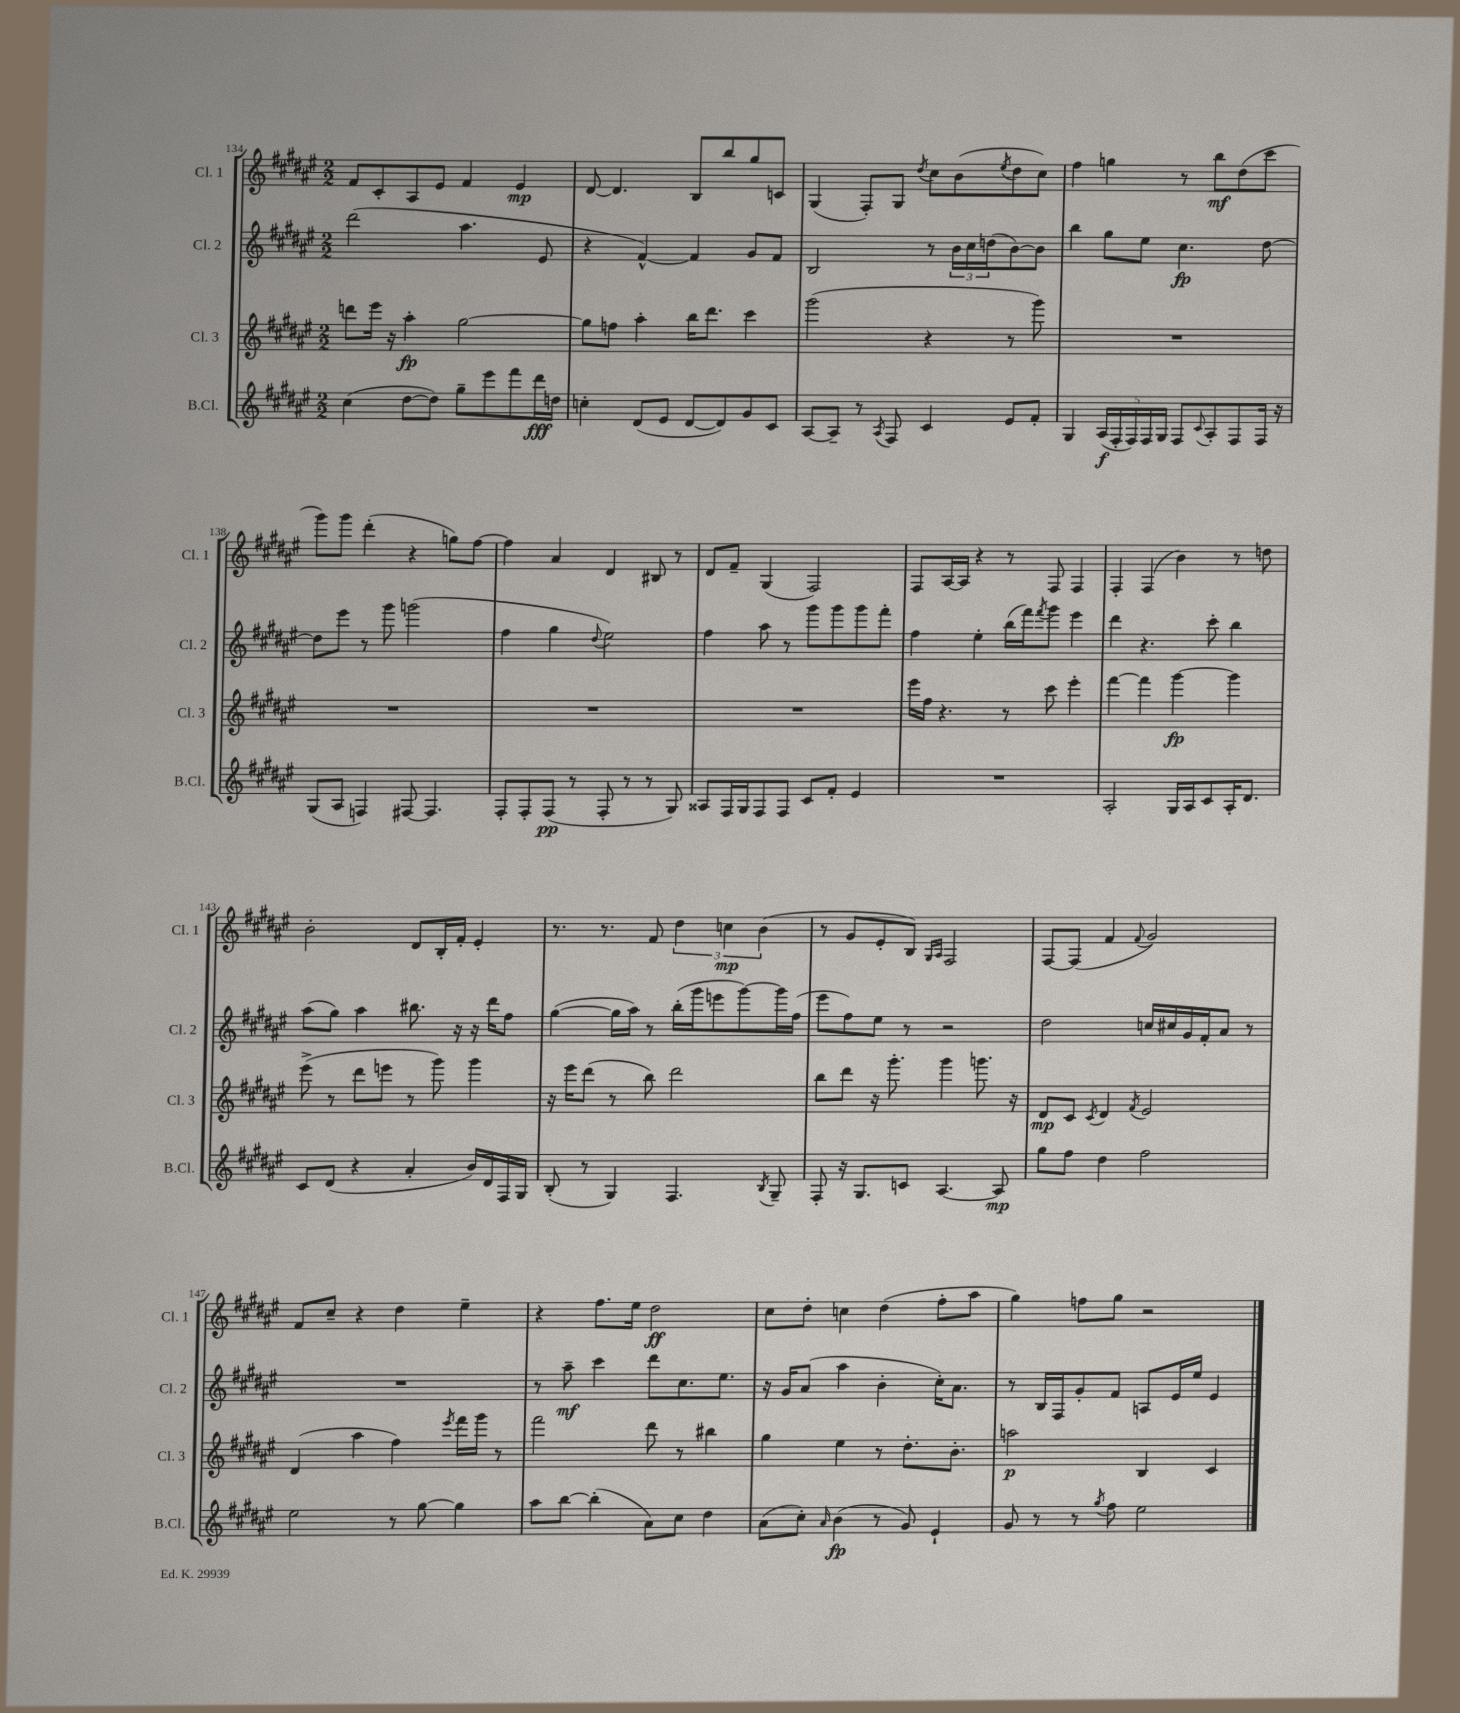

**kern	**kern	**kern	**kern
*staff4	*staff3	*staff2	*staff1
*clefG2	*clefG2	*clefG2	*clefG2
*k[f#c#g#d#a#e#]	*k[f#c#g#d#a#e#]	*k[f#c#g#d#a#e#]	*k[f#c#g#d#a#e#]
*M2/2	*M2/2	*M2/2	*M2/2
(4cc#	8ddd	(2ddd#	8f#
.	16eee#	.	8c#'
.	16r	.	.
[8dd#	4aa#'	.	8A#
8dd#])	.	.	8e#
8gg#~	[2gg#	4.aa#	4f#
8eee#	.	.	.
8fff#	.	.	4e#
16ddd#	.	8e#	.
16dd	.	.	.
=	=	=	=
4cc'	8gg#]	4r	[8d#
.	8ff	.	4.d#]
(8d#	4aa#'	[4f#^^)	.
8e#	.	.	.
[8d#	16bb	4f#]	8B
.	8.ddd#	.	.
8d#])	.	.	8bb
8g#	4ccc#	8g#	8gg#
8c#	.	8f#	8c
=	=	=	=
[8A#	(2ggg#	2B	(4G#
8A#~]	.	.	.
8r	.	.	8F#')
8qA#	.	.	.
8F#	.	.	8G#
.	.	.	8qdd#
4c#	4r	8r	8cc#
.	.	24b	(8b
.	.	24cc#	.
.	.	(24dd	.
.	.	.	8qee#
8e#	8r	[8b)	8dd#
8f#'	8ggg#)	8b]	8cc#)
=	=	=	=
4G#	1r	4bb	4ff#
(20A#	.	8gg#	4gg
20F#'	.	.	.
20F#)	.	.	.
.	.	8ee#	.
20F#	.	.	.
20G#	.	.	.
8F#	.	4.cc#	8r
8qqc#	.	.	.
8A#'	.	.	8bb
8F#	.	.	(8dd#
16F#	.	[8dd#	8ccc#
16r	.	.	.
=	=	=	=
(8G#	1r	8dd#]	8ggg#)
8A#	.	8eee#	8ggg#
4F)	.	8r	(4ddd#'
.	.	8ggg#	.
[8F#	.	(2ggg	4r
4.F#]	.	.	.
.	.	.	8gg)
.	.	.	[8ff#
=	=	=	=
8F#'	1r	4ff#	4ff#]
8F#'	.	.	.
(8F#	.	4gg#	4a#
8r	.	.	.
.	.	8qqdd#	.
8F#'	.	2ee#)	4d#
8r	.	.	.
8r	.	.	8B#
8G#)	.	.	8r
=	=	=	=
8A##	1r	4ff#	8d#
16F#	.	.	8f#~
16G#	.	.	.
8F#	.	8aa#	(4G#
8F#	.	8r	.
8c#	.	8ggg#	2F#)
8f#'	.	8ggg#	.
4e#	.	8ggg#	.
.	.	8fff#'	.
=	=	=	=
1r	16eee#	4ff#	8F#
.	16ff#	.	.
.	4.r	.	[16A#
.	.	.	16A#]
.	.	4ee#'	4r
.	8r	(16bb	8r
.	.	16fff#)	.
.	.	8qfff#	.
.	8ccc#	8ggg#	8F#
.	4eee#'	4eee#	4F#
=	=	=	=
2A#'	[4fff#	4ddd#	4F#'
.	4fff#]	4.r	(4F#
16G#	[4ggg#	.	4b)
16A#	.	.	.
8c#	.	8ccc#'	.
16A#'	4ggg#]	4bb	8r
8.d#	.	.	.
.	.	.	8dd
=	=	=	=
8c#	(8eee#^	(8aa#	2b'
(8d#	8r	8gg#)	.
4r	8ddd#	4aa#	.
.	8eee	.	.
4a#'	8r	8.bb#	8d#
.	8ggg#)	.	16B'
.	.	16r	16f#'
16b)	4ggg#	16r	4e#'
16d#	.	16ddd#	.
16F#	.	8ff#	.
16G#	.	.	.
=	=	=	=
(8B'	16r	([4gg#	8.r
.	16eee#	.	.
8r	(8ddd#	.	.
.	.	.	8.r
4G#)	8r	16gg#]	.
.	.	16aa#)	.
.	8bb)	8r	8f#
4.F#	2ddd#	(16bb'	6dd#
.	.	16ggg#	.
.	.	8eee	.
.	.	.	6cc
.	.	[8ggg#)	.
.	.	.	(6b
8qB	.	.	.
8G#~	.	16ggg#]	.
.	.	(16ff#	.
=	=	=	=
8F#'	8bb	8eee#	8r
16r	8ddd#	8ff#)	8g#
8.G#	.	.	.
.	16r	8ee#	8e#'
.	8.ggg#'	.	.
8c	.	8r	8B)
.	.	.	16qqG#
.	.	.	16qqA#
[4.A#	4ggg#	2r	2F#
.	8.ggg	.	.
8A#]	.	.	.
.	16r	.	.
=	=	=	=
8gg#	8d#	2dd#	[8F#
8ff#	8c#	.	(8F#]
.	8qc#	.	.
4dd#	4d#	.	4f#
.	8qf#	.	8qqf#
2ff#	2e#	16cc	2g#)
.	.	16cc#	.
.	.	16g#	.
.	.	16f#'	.
.	.	8a#	.
.	.	8r	.
=	=	=	=
2ee#	(4d#	1r	8f#
.	.	.	8cc#~
.	4aa#	.	4r
8r	4ff#)	.	4dd#
[8gg#	.	.	.
.	8qeee#	.	.
4gg#]	16fff#	.	4ee#~
.	16ggg#	.	.
.	8r	.	.
=	=	=	=
8aa#	2fff#	8r	4r
[8bb	.	8aa#~	.
(4bb']	.	4ccc#	8.ff#
.	.	.	16ee#
8a#)	8ddd#	8ddd#	2dd#
8cc#	8r	8.cc#	.
4dd#	4bb#	.	.
.	.	8.ee#	.
=	=	=	=
(8a#	4gg#	16r	8cc#
.	.	16g#	.
8cc#')	.	(8a#	8dd#'
16qqa#	.	.	.
(4b	4ee#	4aa#	4cc
8r	8r	4b'	(4dd#
8g#)	8.dd#'	.	.
4e#`	.	16cc#')	8ff#'
.	8.b'	8.a#	.
.	.	.	8aa#
=	=	=	=
8g#	2aa	8r	4gg#)
8r	.	16B	.
.	.	16F#	.
8r	.	8g#'	8ff
8qgg#	.	.	.
8ff#	.	8f#	8gg#
2ee#	4B	8A	2r
.	.	16e#	.
.	.	16ee#	.
.	4c#	4e#	.
==	==	==	==
*-	*-	*-	*-
